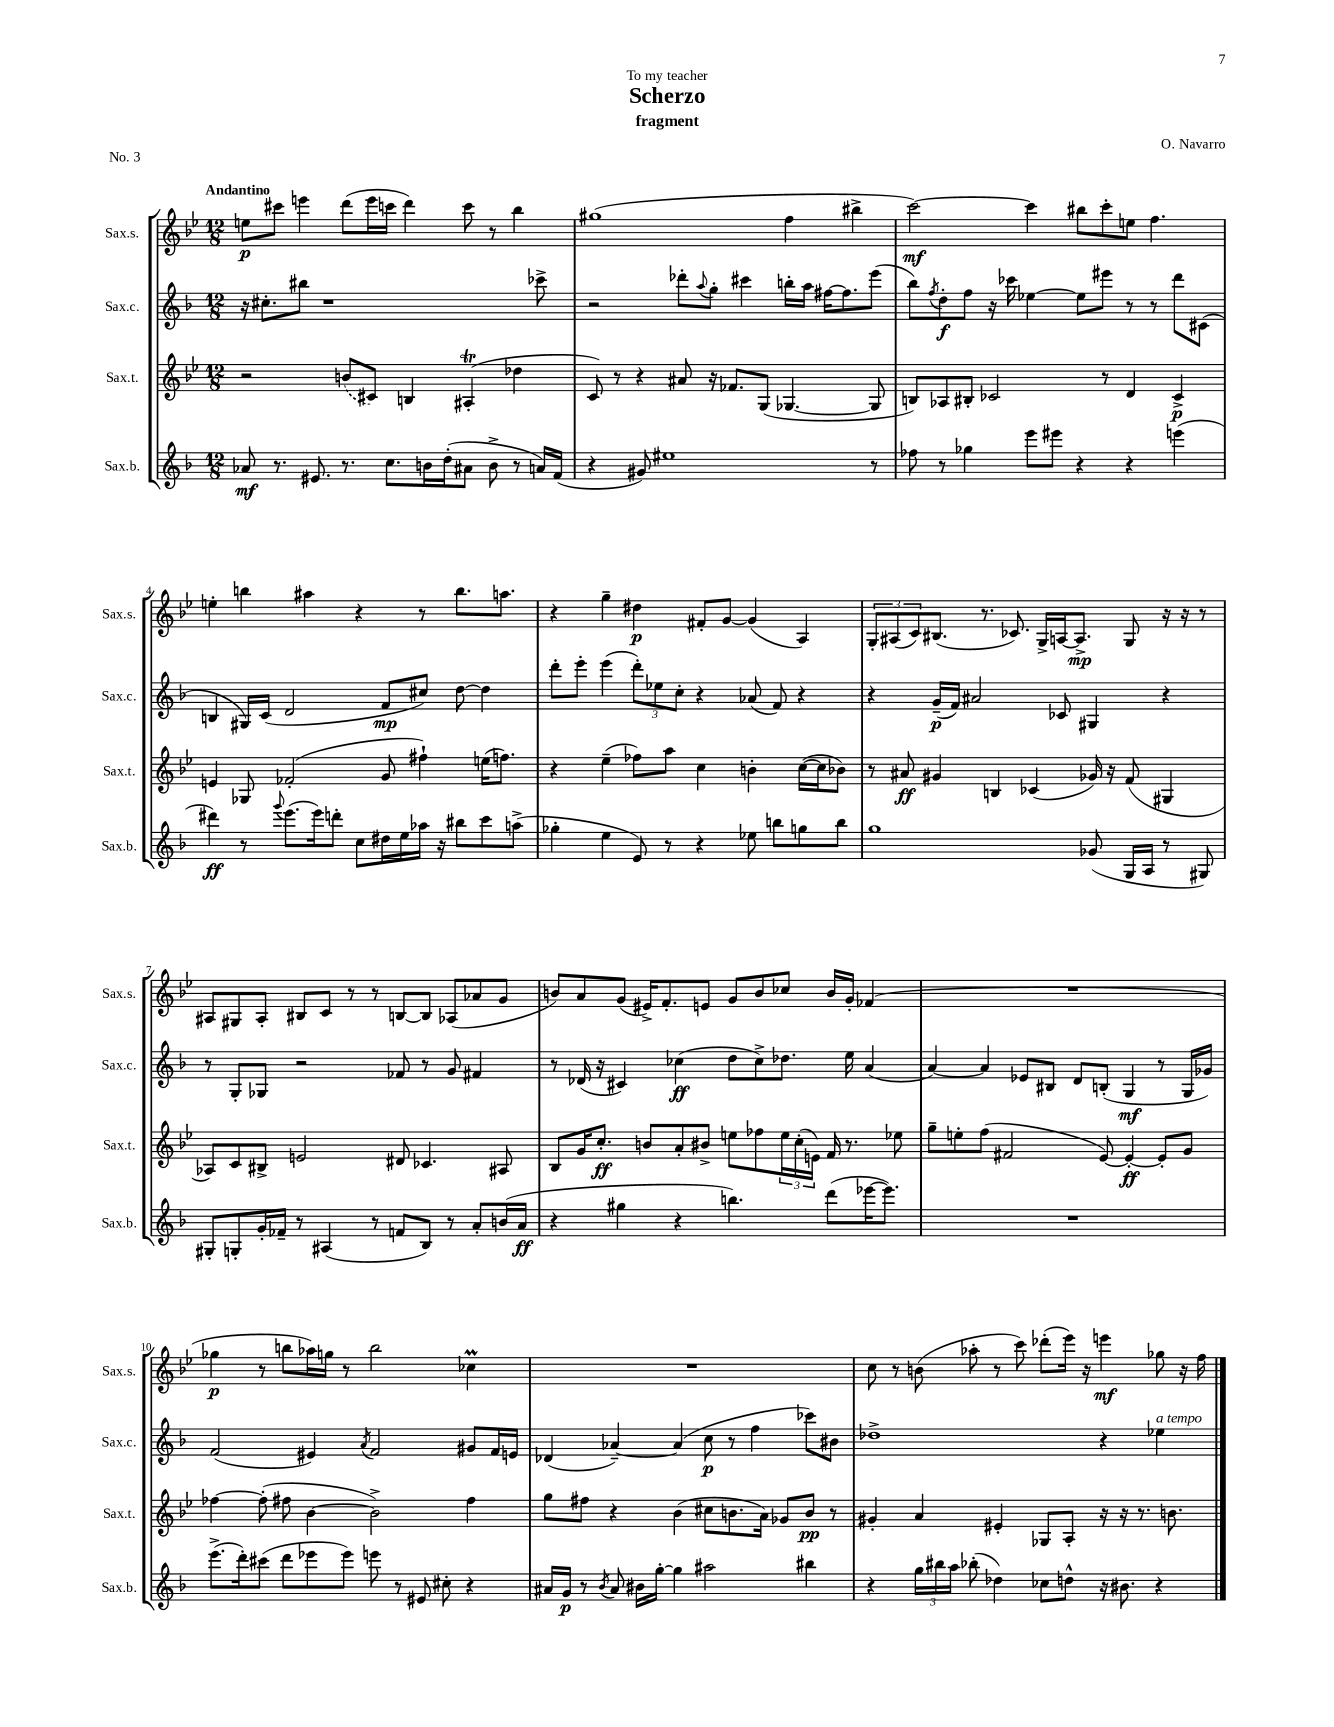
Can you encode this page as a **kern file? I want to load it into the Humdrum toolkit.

**kern	**dynam	**kern	**dynam	**kern	**dynam	**kern	**dynam
*part4	*part4	*part3	*part3	*part2	*part2	*part1	*part1
*staff4	*staff4	*staff3	*staff3	*staff2	*staff2	*staff1	*staff1
*I"Sax.b.	*	*I"Sax.t.	*	*I"Sax.c.	*	*I"Sax.s.	*
*I'Sax.b.	*	*I'Sax.t.	*	*I'Sax.c.	*	*I'Sax.s.	*
*clefG2	*	*clefG2	*	*clefG2	*	*clefG2	*
*k[b-]	*	*k[b-e-]	*	*k[b-]	*	*k[b-e-]	*
*M12/8	*	*M12/8	*	*M12/8	*	*M12/8	*
=1	=1	=1	=1	=1	=1	=1	=1
!	!	!	!	!	!	!LO:TX:a:B:t=Andantino	!
8a-X/	mf	2r	.	16r	.	8een\L	p
.	.	.	.	8.cc#X'\L	.	.	.
8.r	.	.	.	.	.	8ccc#X\J	.
.	.	.	.	8bb#X\J	.	4eeen\	.
8.e#X/	.	.	.	.	.	.	.
.	.	.	.	1r	.	.	.
8.r	.	(8bn/L	.	.	.	(8ddd\L	.
.	.	8c#X/J)	.	.	.	16eee\L	.
8.cc\L	.	.	.	.	.	16cccn\JJ	.
.	.	4Bn/	.	.	.	4ddd\)	.
16bn\L	.	.	.	.	.	.	.
(16dd'\J	.	.	.	.	.	.	.
8a#X\J	.	(4A#Xt'/	.	.	.	8ccc\	.
8b^\	.	.	.	.	.	8r	.
8r	.	4dd-X\	.	.	.	4bb-\	.
16an/LL)	.	.	.	8ccc-X^\	.	.	.
(16f/JJ	.	.	.	.	.	.	.
=2	=2	=2	=2	=2	=2	=2	=2
4r	.	8c/)	.	2r	.	(1gg#X	.
.	.	8r	.	.	.	.	.
8g#X/)	.	4r	.	.	.	.	.
1ee#X	.	.	.	.	.	.	.
.	.	8a#X/	.	8ddd-X'\L	.	.	.
.	.	.	.	8qqaa/	.	.	.
.	.	16r	.	8gg'\J	.	.	.
.	.	8.f-X/L	.	.	.	.	.
.	.	.	.	4ccc#X\	.	.	.
.	.	(8G/J	.	.	.	.	.
.	.	[4.G-X/	.	16bbn'\LL	.	4ff\	.
.	.	.	.	16aa\JJ	.	.	.
.	.	.	.	[16ff#X\KL	.	.	.
.	.	.	.	8.ff#\]	.	.	.
.	.	.	.	.	.	4bb#X^\	.
8r	.	8G-/]	.	(8eee\J	.	.	.
=3	=3	=3	=3	=3	=3	=3	=3
8ff-X\	.	8Bn/L)	.	8bb-\L)	.	[2ccc\)	mf
.	.	.	.	8qff/	.	.	.
8r	.	8A-X/	.	8dd'\	f	.	.
4gg-X\	.	8B#X'/J	.	8ff\J	.	.	.
.	.	2c-X/	.	16r	.	.	.
.	.	.	.	16ccc-X\	.	.	.
8eee\L	.	.	.	[4ee-X\	.	4ccc\]	.
8eee#X\J	.	.	.	.	.	.	.
4r	.	.	.	8ee-\L]	.	8bb#X\L	.
.	.	8r	.	8eee#X\J	.	8ccc'\	.
4r	.	4d/	.	8r	.	8een\J	.
.	.	.	.	8r	.	4.ff\	.
(4eeen\	.	4c-^/	p	8ddd\L	.	.	.
.	.	.	.	(8c#X\J	.	.	.
!!LO:LB:g=z
=4	=4	=4	=4	=4	=4	=4	=4
4ddd#X\)	ff	4en/	.	4Bn/	.	4een'\	.
8r	.	8G-X/	.	16G#X/LL)	.	4bbn\	.
.	.	.	.	(16c/JJ	.	.	.
8qqggg/	.	.	.	.	.	.	.
(8.eee\L	.	(2f-X'/	.	2d/	.	.	.
.	.	.	.	.	.	4aa#X\	.
16eee\k)	.	.	.	.	.	.	.
8dddn'\J	.	.	.	.	.	.	.
8cc\L	.	.	.	.	.	4r	.
16dd#X\L	.	8g/	.	8f/L	mp	.	.
16ee\	.	.	.	.	.	.	.
16aa-X\JJ	.	4ff#X`\)	.	8cc#X/J)	.	8r	.
16r	.	.	.	.	.	.	.
8bb#X\L	.	.	.	[8dd\	.	8.bb\L	.
8ccc\	.	(16een\KL	.	4dd\]	.	.	.
.	.	8.ffn\J)	.	.	.	8.aan\J	.
(8aan^\J	.	.	.	.	.	.	.
=5	=5	=5	=5	=5	=5	=5	=5
4gg-X'\	.	4r	.	8ddd'\L	.	4r	.
.	.	.	.	8eee'\J	.	.	.
4ee\	.	(4ee-~\	.	(4eee\	.	4gg~\	.
8e/)	.	8ff-X\L)	.	12ddd'\L)	.	4dd#X\	p
.	.	.	.	12ee-X\	.	.	.
8r	.	8aa\J	.	.	.	.	.
.	.	.	.	12cc'\J	.	.	.
4r	.	4cc\	.	4r	.	8f#X'/L	.
.	.	.	.	.	.	[8g/J	.
8ee-X\	.	4bn'\	.	(8a-X/	.	(4g/]	.
8bbn\L	.	.	.	8f/)	.	.	.
8ggn\	.	([16cc\LL	.	4r	.	4A/)	.
.	.	16cc\J]	.	.	.	.	.
8bb\J	.	8b-X\J)	.	.	.	.	.
=6	=6	=6	=6	=6	=6	=6	=6
1gg	.	8r	.	4r	.	12G'/L	.
.	.	.	.	.	.	(12A#X/	.
.	.	8a#X/	ff	.	.	.	.
.	.	.	.	.	.	12c/)	.
.	.	4g#X/	.	(16g~/LL	p	(8.B#X/J	.
.	.	.	.	16f/JJ)	.	.	.
.	.	.	.	2a#X/	.	.	.
.	.	.	.	.	.	8.r	.
.	.	4Bn/	.	.	.	.	.
.	.	.	.	.	.	8.c-X/)	.
.	.	(4c-X/	.	.	.	.	.
.	.	.	.	.	.	16G^/LL	.
.	.	.	.	8c-X/	.	[16An/J	.
.	.	.	.	.	.	8.A^/J]	mp
(8g-X/	.	16g-X/)	.	4G#X/	.	.	.
.	.	16r	.	.	.	.	.
16G/LL	.	(8f/	.	.	.	8G/	.
16A/JJ	.	.	.	.	.	.	.
8r	.	4G#X/	.	4r	.	16r	.
.	.	.	.	.	.	16r	.
8G#X/)	.	.	.	.	.	8r	.
!!LO:LB:g=z
=7	=7	=7	=7	=7	=7	=7	=7
8G#X'/L	.	8A-X/L)	.	8r	.	8A#X/L	.
8Gn'/	.	8c/	.	8G'/L	.	8G#X/	.
16g'/L	.	8B#X^/J	.	8G-X/J	.	8A#'/J	.
16f-X~/JJ	.	.	.	.	.	.	.
8r	.	2en/	.	2r	.	8B#X/L	.
(4A#X/	.	.	.	.	.	8c/J	.
.	.	.	.	.	.	8r	.
8r	.	.	.	.	.	8r	.
8fn/L	.	8d#X/	.	8f-X/	.	[8Bn/L	.
8B-/J)	.	4.c-X/	.	8r	.	8B/J]	.
8r	.	.	.	8g/	.	(8A-X/L	.
8a'/L	.	.	.	4f#X/	.	8a-X/	.
(16bn/L	.	8A#X/	.	.	.	8g/J	.
16a/JJ	ff	.	.	.	.	.	.
=8	=8	=8	=8	=8	=8	=8	=8
4r	.	8B-/L	.	8r	.	8bn/L)	.
.	.	16g/K	.	(16d-X/	.	8a/	.
.	.	8.cc'/J	ff	16r	.	.	.
4gg#X\	.	.	.	4c#X/)	.	(8g/J	.
.	.	8bn/L	.	.	.	16e#X^/KL)	.
.	.	.	.	.	.	8.f'/	.
4r	.	8a'/	.	(4cc-X\	ff	.	.
.	.	8b#X^/J	.	.	.	8en/J	.
4.bbn\)	.	8een\L	.	8dd\L	.	8g/L	.
.	.	8ff-X\	.	8cc-^\)	.	8b/	.
.	.	24ee\L	.	8.dd-X\J	.	8cc-X/J	.
.	.	(24cc'\	.	.	.	.	.
.	.	24en\JJ)	.	.	.	.	.
(8ddd\L	.	16f/	.	.	.	16b/LL	.
.	.	8.r	.	16ee\	.	16g'/JJ	.
[16eee-X\K	.	.	.	(4a/	.	(4f-X/	.
8.eee-\J])	.	.	.	.	.	.	.
.	.	8ee-X\	.	.	.	.	.
=9	=9	=9	=9	=9	=9	=9	=9
1.r	.	8gg~\L	.	[4a/)	.	1.r	.
.	.	8een'\	.	.	.	.	.
.	.	(8ff\J	.	4a/]	.	.	.
.	.	2f#X/	.	.	.	.	.
.	.	.	.	8e-X/L	.	.	.
.	.	.	.	8B#X/J	.	.	.
.	.	.	.	8d/L	.	.	.
.	.	[8e-/)	.	(8Bn'/J	.	.	.
.	.	4e-'/_	ff	4G/	mf	.	.
.	.	8e-'/L]	.	8r	.	.	.
.	.	8g/J	.	16G/LL	.	.	.
.	.	.	.	16g-X/JJ)	.	.	.
!!LO:LB:g=z
=10	=10	=10	=10	=10	=10	=10	=10
(8.eee^\L	.	[4ff-X\	.	(2f/	.	4gg-X\	p
16ddd'\k)	.	.	.	.	.	.	.
(8ccc#X\J	.	(8ff-'\]	.	.	.	8r	.
8ddd\L	.	8ff#X\	.	.	.	8bbn\L	.
8eee-X\	.	[4b-\	.	4e#X/)	.	16aa-X\L)	.
.	.	.	.	.	.	16ggn\JJ	.
8eee-\J)	.	.	.	.	.	8r	.
.	.	.	.	8qa/	.	.	.
8eeen\	.	2b-^\])	.	2f/	.	2bb\	.
8r	.	.	.	.	.	.	.
8e#X/	.	.	.	.	.	.	.
8cc#X'\	.	.	.	.	.	.	.
4r	.	4ff#\	.	8g#X/L	.	4cc-XM\	.
.	.	.	.	16f/L	.	.	.
.	.	.	.	16en/JJ	.	.	.
=11	=11	=11	=11	=11	=11	=11	=11
16a#X/LL	.	8gg\L	.	(4d-X/	.	1.r	.
16g/JJ	p	.	.	.	.	.	.
8r	.	8ff#X\J	.	.	.	.	.
8qb-/	.	.	.	.	.	.	.
8a#/	.	4r	.	[4a-X~/)	.	.	.
16b#X\LL	.	.	.	.	.	.	.
[16gg'\JJ	.	.	.	.	.	.	.
4gg\]	.	(4b-\	.	(4a-/]	.	.	.
2aa#X\	.	8cc#X\L	.	8cc\	p	.	.
.	.	8.bn\	.	8r	.	.	.
.	.	.	.	4ff\	.	.	.
.	.	16a\Jk)	.	.	.	.	.
.	.	8g-X/L	.	.	.	.	.
4bb#X\	.	8b/J	pp	8ccc-X\L)	.	.	.
.	.	8r	.	8b#X\J	.	.	.
=12	=12	=12	=12	=12	=12	=12	=12
4r	.	4g#X'/	.	1dd-X^	.	8cc\	.
.	.	.	.	.	.	8r	.
24gg\LL	.	4a/	.	.	.	(8bn\	.
24bb#X\	.	.	.	.	.	.	.
24aa\JJ	.	.	.	.	.	.	.
(8bb-X'\	.	.	.	.	.	8aa-X'\	.
4dd-X\)	.	4e#X'/	.	.	.	8r	.
.	.	.	.	.	.	8ccc\)	.
8cc-X\L	.	8G-X/L	.	.	.	(8ddd-X'\L	.
8ddn^^\J	.	8A'/J	.	.	.	16eee-\Jk)	.
.	.	.	.	.	.	16r	.
16r	.	16r	.	4r	.	4eeen\	mf
8.b#X\	.	16r	.	.	.	.	.
.	.	8.r	.	.	.	.	.
!	!	!	!	!LO:TX:a:i:t=a tempo	!	!	!
4r	.	.	.	4ee-X\	.	8gg-X\	.
.	.	8.bn\	.	.	.	.	.
.	.	.	.	.	.	16r	.
.	.	.	.	.	.	16ff\	.
==	==	==	==	==	==	==	==
*-	*-	*-	*-	*-	*-	*-	*-
